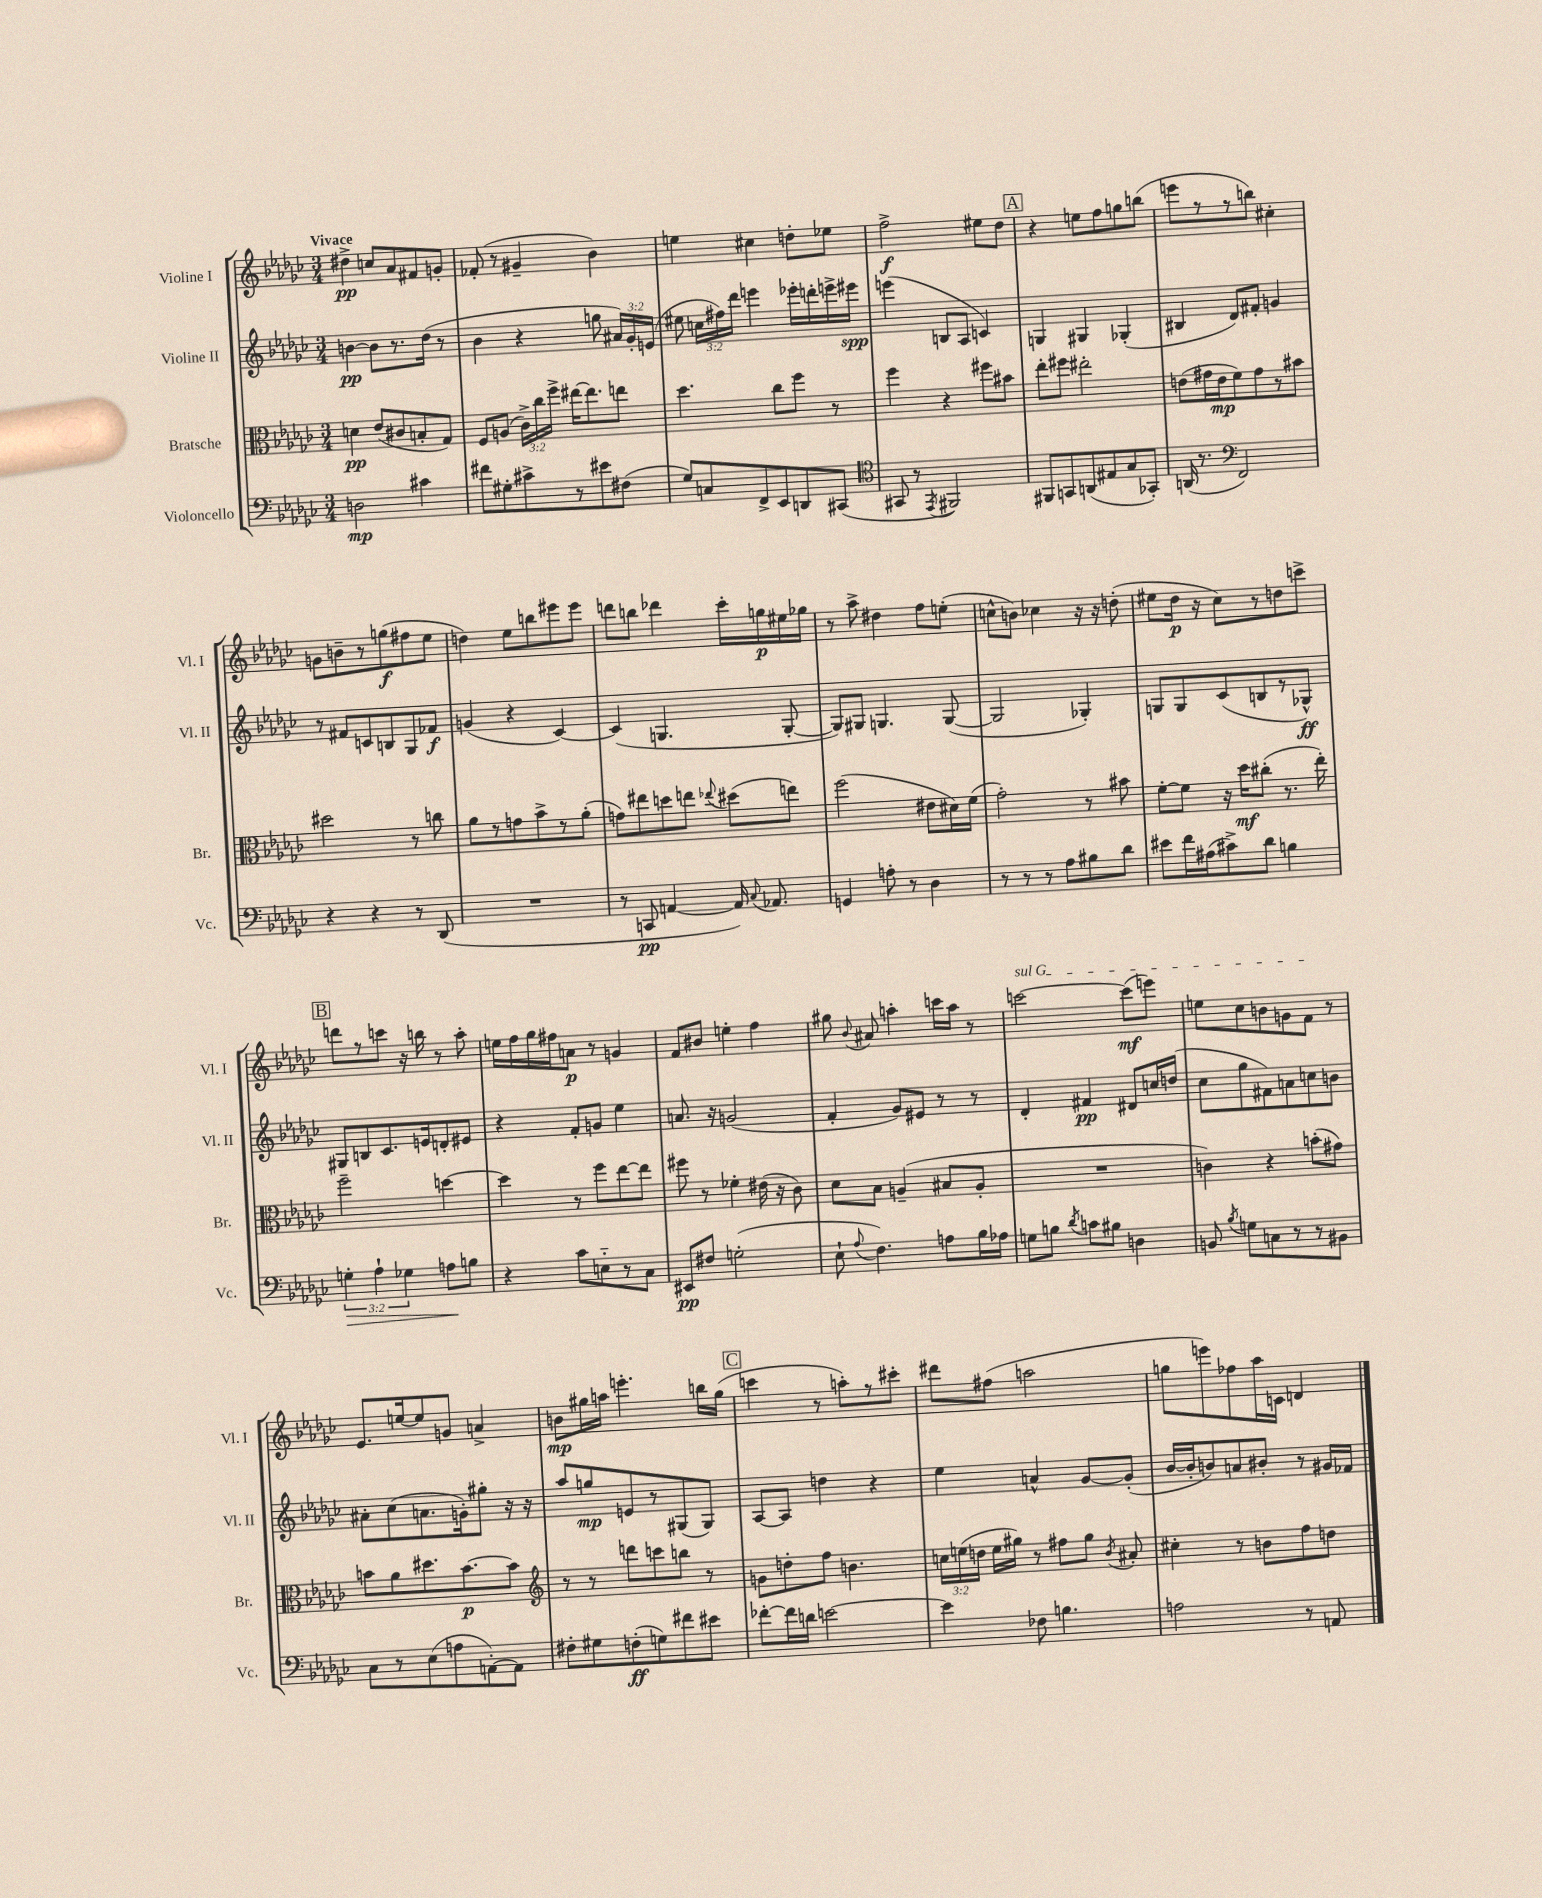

**kern	**dynam	**kern	**dynam	**kern	**dynam	**kern	**dynam
*part4	*part4	*part3	*part3	*part2	*part2	*part1	*part1
*staff4	*staff4	*staff3	*staff3	*staff2	*staff2	*staff1	*staff1
*I"Violoncello	*	*I"Bratsche	*	*I"Violine II	*	*I"Violine I	*
*I'Vc.	*	*I'Br.	*	*I'Vl. II	*	*I'Vl. I	*
*clefF4	*	*clefC3	*	*clefG2	*	*clefG2	*
*k[b-e-a-d-g-c-]	*	*k[b-e-a-d-g-c-]	*	*k[b-e-a-d-g-c-]	*	*k[b-e-a-d-g-c-]	*
*M3/4	*	*M3/4	*	*M3/4	*	*M3/4	*
=1	=1	=1	=1	=1	=1	=1	=1
!	!	!	!	!	!	!LO:TX:a:B:t=Vivace	!
2Dn\	mp	4dn\	pp	[4bn\	pp	4dd#X^\	pp
.	.	(8e-/L	.	8b\L]	.	8ccn/L	.
.	.	8c#X/	.	8.r	.	8a-/	.
4c#X\	.	8Bn'/	.	.	.	8f#X/	.
.	.	.	.	(16dd-\Jk	.	.	.
.	.	8G-/J)	.	8r	.	8gn'/J	.
=2	=2	=2	=2	=2	=2	=2	=2
8f#X\L	.	8F/L	.	4b-\	.	(8f-X'/	.
8G#X'\	.	(8An/J	.	.	.	8r	.
8c#X^\	.	24c-^\LL)	.	4r	.	4g#X~/	.
.	.	24cc-\	.	.	.	.	.
.	.	24ff^\JJ	.	.	.	.	.
8r	.	[16ee#X\KL	.	.	.	.	.
.	.	8.ee#\]	.	.	.	.	.
8e#X\	.	.	.	8ggn\	.	4b-\)	.
(8F#X\J	.	8een\J	.	24a#X/LL)	.	.	.
.	.	.	.	24g-'/	.	.	.
.	.	.	.	(24en/JJ	.	.	.
=3	=3	=3	=3	=3	=3	=3	=3
8G-/L)	.	4.dd-\	.	8ee#X\	.	4een\	.
8Cn/	.	.	.	24ccn\LL	.	.	.
.	.	.	.	24ff#X\)	.	.	.
.	.	.	.	24ddd-\JJ	.	.	.
8FF^/	.	.	.	4eeen\	.	4cc#X\	.
8EE-/	.	8cc-\L	.	.	.	.	.
8DDn/	.	8ff\J	.	16eee-X'\LL	.	8ddn'\L	.
.	.	.	.	16dddn'\	.	.	.
(8CC#X/J	.	8r	.	16eeen^\	.	8ee-X\J	.
.	.	.	.	16eee#X\JJ	spp	.	.
=4	=4	=4	=4	=4	=4	=4	=4
*clefC4	*	*	*	*	*	*	*
8GG#X/	.	4ff\	.	(4eeen\	.	2ff^\	f
8r	.	.	.	.	.	.	.
8qEE-/	.	.	.	.	.	.	.
2FF#X/)	.	4r	.	8Bn/L	.	.	.
.	.	.	.	8A-/J	.	.	.
.	.	8ff#X\L	.	4cn/)	.	8ee#X\L	.
.	.	8b#X\J	.	.	.	8dd-\J	.
!!LO:REH:place=s1:t=A
=5	=5	=5	=5	=5	=5	=5	=5
8FF#X/L	.	8ee-'\L	.	4Gn/	.	4r	.
8GGn/	.	8ff#X\J	.	.	.	.	.
(8AAn/	.	2ee#X'\	.	4G#X/	.	8een\L	.
8E#X/	.	.	.	.	.	8ff\	.
8G-/	.	.	.	(4G-X'/	.	8ggn\	.
8GG-X'/J)	.	.	.	.	.	(8bbn\J	.
=6	=6	=6	=6	=6	=6	=6	=6
(16AAn/	.	(8en\L	.	4B#X/	.	8eeen\L	.
8.r	.	.	.	.	.	.	.
.	.	16g#X\L	.	.	.	8r	.
.	.	16e\J	mp	.	.	.	.
*clefF4	*	*	*	*	*	*	*
2FF/)	.	8f\)	.	8d-/L)	.	8r	.
.	.	8g#\	.	8f#X'/J	.	8bbn\J)	.
.	.	8r	.	4gn/	.	4cc#X'\	.
.	.	8b#X\J	.	.	.	.	.
!!LO:LB:g=z
=7	=7	=7	=7	=7	=7	=7	=7
4r	.	2dd#X\	.	8r	.	8gn\L	.
.	.	.	.	8f#X/L	.	8bn~\	.
4r	.	.	.	8cn/	.	8r	.
.	.	.	.	8Bn/	.	(8ggn\	f
8r	.	8r	.	8G-/	.	8ff#X\	.
(8DD-/	.	8ccn\	.	8f-X/J	f	8ee-\J	.
=8	=8	=8	=8	=8	=8	=8	=8
2.r	.	8a-\L	.	(4gn/	.	4ddn\)	.
.	.	8r	.	.	.	.	.
.	.	8gn\	.	4r	.	8ee-\L	.
.	.	8b-^\	.	.	.	8bbn\	.
.	.	8r	.	[4c-/)	.	8eee#X\	.
.	.	(8a-'\J	.	.	.	8eee#\J	.
=9	=9	=9	=9	=9	=9	=9	=9
8r	.	8gn\L)	.	(4c-/]	.	8dddn\L	.
8CCn/	pp	8ee#X\	.	.	.	8bbn\J	.
[4AAn/	.	8ddn\	.	4.Gn/	.	4ddd-X\	.
.	.	8een\J	.	.	.	.	.
.	.	8qqee-X/	.	.	.	.	.
16AA/])	.	(8dd#X\L	.	.	.	16ccc-'\LL	.
8qqC-/	.	.	.	.	.	.	.
8.AA-X/	.	.	.	.	.	16ggn\	p
.	.	8een\J)	.	[8G'/	.	16ee#X\	.
.	.	.	.	.	.	16gg-X\JJ	.
=10	=10	=10	=10	=10	=10	=10	=10
4GGn/	.	(2ff\	.	8G/L])	.	8r	.
.	.	.	.	8G#X/J	.	8aa-^\	.
8An'\	.	.	.	4.Gn/	.	4dd#X\	.
8r	.	.	.	.	.	.	.
4D-\	.	8e#X\L	.	.	.	8ff\L	.
.	.	16d#X\L)	.	([8G/	.	(8een'\J	.
.	.	(16f\JJ	.	.	.	.	.
=11	=11	=11	=11	=11	=11	=11	=11
8r	.	2g-'\)	.	2G/]	.	8ccn^^\L	.
8r	.	.	.	.	.	8bn\J)	.
8r	.	.	.	.	.	4cc-X\	.
8A-\L	.	.	.	.	.	.	.
8B#X\	.	8r	.	4G-X'/)	.	16r	.
.	.	.	.	.	.	16r	.
8d-\J	.	8b#X\	.	.	.	(8ddn'\	.
=12	=12	=12	=12	=12	=12	=12	=12
8e#X\L	.	[8f'\L	.	8Gn/L	.	8ee#X\L	.
16f\L	.	8f\J]	.	8G/	.	16dd-\Jk	p
(16A#X\J	.	.	.	.	.	16r	.
8c#X^\)	.	16r	.	(8c-/	.	8cc-\L)	.
.	.	16dd-\KL	mf	.	.	.	.
8d-\J	.	(8cc#X'\J	.	8Bn/	.	8r	.
4Bn\	.	8.r	.	8r	.	8ddn\	.
.	.	.	.	8G-X^^/J)	ff	8cccn^\J	.
.	.	16ee-'\)	.	.	.	.	.
!!LO:LB:g=z
!!LO:REH:place=s1:t=B
=13	=13	=13	=13	=13	=13	=13	=13
!	!LO:HP:b	!	!	!	!	!	!
6Gn'\	>	2ff~\	.	8G#X/L	.	8dddn\L	.
.	.	.	.	8Bn/	.	8r	.
6A-`\	.	.	.	.	.	.	.
.	.	.	.	8.c-/	.	8cccn\J	.
6G-X\	.	.	.	.	.	.	.
.	.	.	.	.	.	16r	.
.	.	.	.	16en/k	.	16bbn\	.
8An\L	.	[4ddn\	.	8dn'/	.	8r	.
8Bn\J	]	.	.	8e#X/J	.	8aa-'\	.
=14	=14	=14	=14	=14	=14	=14	=14
4r	.	4dd\]	.	4r	.	16een\LL	.
.	.	.	.	.	.	16ff\	.
.	.	.	.	.	.	16gg-\	.
.	.	.	.	.	.	16ff#X\J	.
8c-\L	.	8r	.	8f'/L	.	8an\J	p
8En\	.	8ff\L	.	8gn/J	.	8r	.
8r	.	[8ee-\	.	4ee-\	.	4gn/	.
8C-\J	.	8ee-\J]	.	.	.	.	.
=15	=15	=15	=15	=15	=15	=15	=15
8EE#X/L	pp	8ff#X\	.	8.an/	.	8f/L	.
8F#X/J	.	8r	.	.	.	8b#X/J	.
.	.	.	.	16r	.	.	.
(2Gn'\	.	4f-X'\	.	(2gn/	.	4een'\	.
.	.	(16e#X\	.	.	.	4ff\	.
.	.	16r	.	.	.	.	.
.	.	8c-\)	.	.	.	.	.
=16	=16	=16	=16	=16	=16	=16	=16
8E-`\	.	8d-\L	.	4f'/	.	8gg#X\	.
8qqA-/	.	.	.	.	.	8qqb-/	.
4.F\)	.	8B-\J	.	.	.	8a#X/	.
.	.	(4An~/	.	8g-/L)	.	4aan'\	.
.	.	.	.	8e#X/J	.	.	.
8An\L	.	8B#X/L	.	8r	.	16cccn\LL	.
.	.	.	.	.	.	16aa\JJ	.
16B-\L	.	8A'/J	.	8r	.	8r	.
16A-X\JJ	.	.	.	.	.	.	.
=17	=17	=17	=17	=17	=17	=17	=17
!	!	!	!	!	!	!LO:TX:a:i:t=sul G	!
8Gn\L	.	2.r	.	4d-'/	.	[2cccn\	.
8Bn\J	.	.	.	.	.	.	.
8qd-/	.	.	.	.	.	.	.
8cn\L	.	.	.	4f#X/	pp	.	.
8B#X\J	.	.	.	.	.	.	.
4Dn\	.	.	.	8d#X/L	.	(8ccc\L]	mf
.	.	.	.	16ccn/L	.	8eeen\J)	.
.	.	.	.	(16ddn/JJ	.	.	.
=18	=18	=18	=18	=18	=18	=18	=18
8BBn/	.	4cn\)	.	8cc-\L	.	8een\L	.
8qB-/	.	.	.	.	.	.	.
8Gn\L	.	.	.	8gg-\	.	8cc-\	.
8Cn\	.	4r	.	8f#X\)	.	8bn\	.
8r	.	.	.	8an\	.	8gn\	.
8r	.	(8bn'\L	.	8ccn\	.	8f\J	.
8BB#X\J	.	8g#X\J)	.	8bn\J	.	8r	.
!!LO:LB:g=z
=19	=19	=19	=19	=19	=19	=19	=19
8C-\L	.	8bn\L	.	8a#X'\L	.	8.e-/L	.
8r	.	8a-\	.	(8cc-\	.	.	.
.	.	.	.	.	.	[16een/k	.
(8E-\	.	8.dd#X\	.	8.an\	.	8ee/]	.
8An\	.	.	.	.	.	8gn/J	.
.	.	[8.b\	p	16gn'\k)	.	.	.
[8AAn'\)	.	.	.	8gg#X'\J	.	4an^/	.
8AA\J]	.	8b\J]	.	16r	.	.	.
.	.	.	.	16r	.	.	.
=20	=20	=20	=20	=20	=20	=20	=20
*	*	*clefG2	*	*	*	*	*
8F#X'\L	.	8r	.	8aa-/L	.	8bn\L	mp
8G#X\	.	8r	.	8ggn/	mp	16gg#X\L	.
.	.	.	.	.	.	16aan\JJ	.
(8Fn'\	ff	8dddn\L	.	8en/	.	4.eeen'\	.
8Gn\)	.	8cccn\	.	8r	.	.	.
8f#X\	.	8bbn\J	.	(8G#X/	.	.	.
8e#X\J	.	8r	.	8G#/J)	.	16bbn\LL	.
.	.	.	.	.	.	(16gg#\JJ	.
!!LO:REH:place=s1:t=C
=21	=21	=21	=21	=21	=21	=21	=21
[8f-X'\L	.	8gn\L	.	[8A-/L	.	4cccn\	.
16f-\L]	.	8ddn'\	.	8A-/J]	.	.	.
16dn\JJ	.	.	.	.	.	.	.
[2en\	.	8ff\J	.	4ddn\	.	8r	.
.	.	4.bn\	.	.	.	8aan'\L)	.
.	.	.	.	4r	.	8r	.
.	.	.	.	.	.	8ccc#X'\J	.
=22	=22	=22	=22	=22	=22	=22	=22
4e\]	.	24ccn\LL	.	4ee-\	.	8ddd#X\L	.
.	.	(24een\	.	.	.	.	.
.	.	24ddn\JJ	.	.	.	.	.
.	.	16ee\LL	.	.	.	(8ff#X\J	.
.	.	16gg#X\JJ)	.	.	.	.	.
8F-X\	.	8r	.	4an^^/	.	2aan\	.
4.Bn\	.	8ff#X\L	.	.	.	.	.
.	.	8gg#\J	.	[8g-/L	.	.	.
.	.	8qb-/	.	.	.	.	.
.	.	8a#X'/	.	(8g-'/J]	.	.	.
=23	=23	=23	=23	=23	=23	=23	=23
2An\	.	4cc#X'\	.	[16b-/LL	.	8ggn\L	.
.	.	.	.	16b-'/J]	.	.	.
.	.	.	.	8bn/)	.	8eeen\)	.
.	.	8r	.	8an/	.	8ff-X\	.
.	.	8bn\L	.	8b#X'/J	.	16aa-\L	.
.	.	.	.	.	.	16cn\JJ	.
8r	.	8ff\	.	8r	.	4dn/	.
8AAn/	.	8ddn\J	.	16g#X/LL	.	.	.
.	.	.	.	16f-X/JJ	.	.	.
==	==	==	==	==	==	==	==
*-	*-	*-	*-	*-	*-	*-	*-
